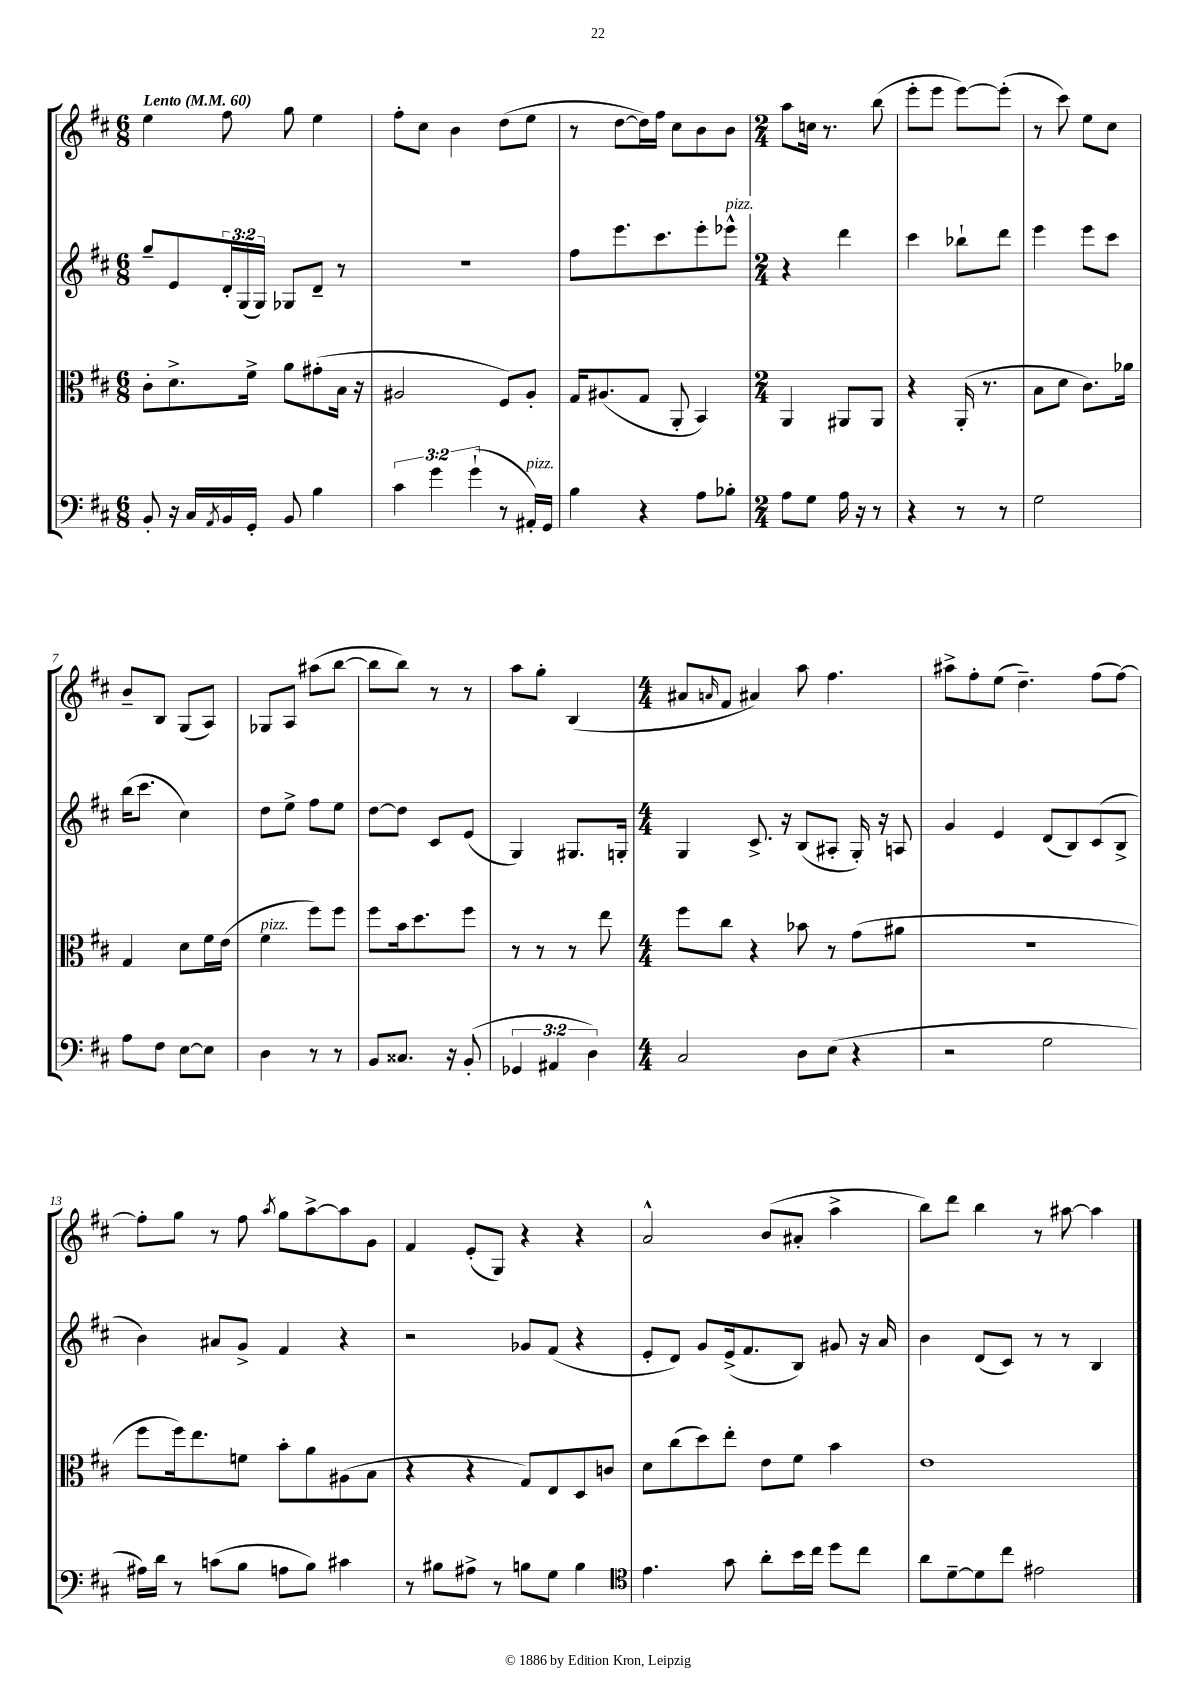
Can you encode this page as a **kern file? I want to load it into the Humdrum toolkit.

**kern	**kern	**kern	**kern
*staff4	*staff3	*staff2	*staff1
*clefF4	*clefC3	*clefG2	*clefG2
*k[f#c#]	*k[f#c#]	*k[f#c#]	*k[f#c#]
*M6/8	*M6/8	*M6/8	*M6/8
*MM60	*MM60	*MM60	*MM60
8BB'	8c#'	8gg~	4ee
16r	8.d^	8e	.
16C#	.	.	.
8qAA	.	.	.
16BB	.	24d'	8ff#
.	.	(24G	.
16GG'	16f#^	.	.
.	.	24G)	.
8BB	8a	8G-	8gg
4B	(8g#'	8d~	4ee
.	16B	8r	.
.	16r	.	.
=	=	=	=
6c#	2A#	2.r	8ff#'
.	.	.	8cc#
6g	.	.	.
.	.	.	4b
(6g`	.	.	.
8r	8F#)	.	(8dd
16AA#')	8A#'	.	8ee
16GG	.	.	.
=	=	=	=
4B	16G	8ff#	8r
.	(8.A#	.	.
.	.	8.eee	[8dd
4r	8G	.	16dd])
.	.	8.ccc#	16ff#
.	8AA'	.	8cc#
8A	4BB)	8eee'	8b
8B-'	.	8eee-^^	8b
=	=	=	=
*M2/4	*M2/4	*M2/4	*M2/4
8A	4AA	4r	8aa
8G	.	.	16cc
.	.	.	8.r
16A	8AA#	4ddd	.
16r	.	.	.
8r	8AA#	.	(8bb
=	=	=	=
4r	4r	4ccc#	8eee'
.	.	.	8eee
8r	(16AA'	8bb-`	[8eee)
.	8.r	.	.
8r	.	8ddd	(8eee']
=	=	=	=
2G	8B	4eee	8r
.	8d	.	8ccc#)
.	8.c#)	8eee	8ee
.	.	8ccc#	8cc#
.	16a-	.	.
=	=	=	=
8A	4G	(16bb	8b~
.	.	8.ccc#	.
8F#	.	.	8B
[8E	8d	4cc#)	(8G
8E]	16f#	.	8A)
.	(16e	.	.
=	=	=	=
4D	4f#	8dd	8G-
.	.	8ee^	8A
8r	8ff#)	8ff#	(8aa#
8r	8ff#	8ee	[8bb
=	=	=	=
8BB	8ff#	[8dd	8bb]
8.C##	16b	8dd]	8bb)
.	8.dd	.	.
.	.	8c#	8r
16r	.	.	.
(8BB'	8ff#	(8e	8r
=	=	=	=
6GG-	8r	4G)	8aa
.	8r	.	8gg'
6AA#	.	.	.
.	8r	8.G#	(4B
6D)	.	.	.
.	8ee	.	.
.	.	16G'	.
=	=	=	=
*M4/4	*M4/4	*M4/4	*M4/4
2C#	8ff#	4G	8a#
.	.	.	16qqa
.	8cc#	.	8f#
.	4r	8.c#^	4a#)
.	.	16r	.
8D	8b-	(8B	8aa
(8E	8r	8A#'	4.ff#
4r	(8g	16G')	.
.	.	16r	.
.	8a#	8A	.
=	=	=	=
2r	1r	4g	8aa#^
.	.	.	8ff#'
.	.	4e	(8ee
.	.	.	4.dd~)
2G	.	(8d	.
.	.	8B)	.
.	.	(8c#	(8ff#
.	.	8B^	[8ff#)
=	=	=	=
16A#)	8ff#	4b)	8ff#']
16d	.	.	.
8r	16ff#)	.	8gg
.	8.ee	.	.
(8c	.	8a#	8r
8B	8f	8g^	8ff#
.	.	.	8qaa
8A	8b'	4f#	8gg
8B)	8a	.	[8aa^
4c#	(8A#	4r	8aa]
.	8B	.	8g
=	=	=	=
8r	4r	2r	4f#
8B#	.	.	.
8A#^	4r	.	(8e'
8r	.	.	8G)
8B	8G)	8g-	4r
8G	8E	(8f#	.
4B	8D	4r	4r
.	8c	.	.
=	=	=	=
*clefC4	*	*	*
4.e	8d	8e'	2a^^
.	(8cc#	8d)	.
.	8dd)	8g	.
8g	8ee'	(16e^	.
.	.	8.f#	.
8a'	8e	.	(8b
16b	8f#	8B)	8a#'
16cc#	.	.	.
8dd	4b	8g#	4aa^
8cc#	.	16r	.
.	.	16a	.
=	=	=	=
8a	1e	4b	8bb)
[8d~	.	.	8ddd
8d]	.	(8d	4bb
8cc#	.	8c#)	.
2e#	.	8r	8r
.	.	8r	[8aa#
.	.	4B	4aa#]
==	==	==	==
*-	*-	*-	*-
